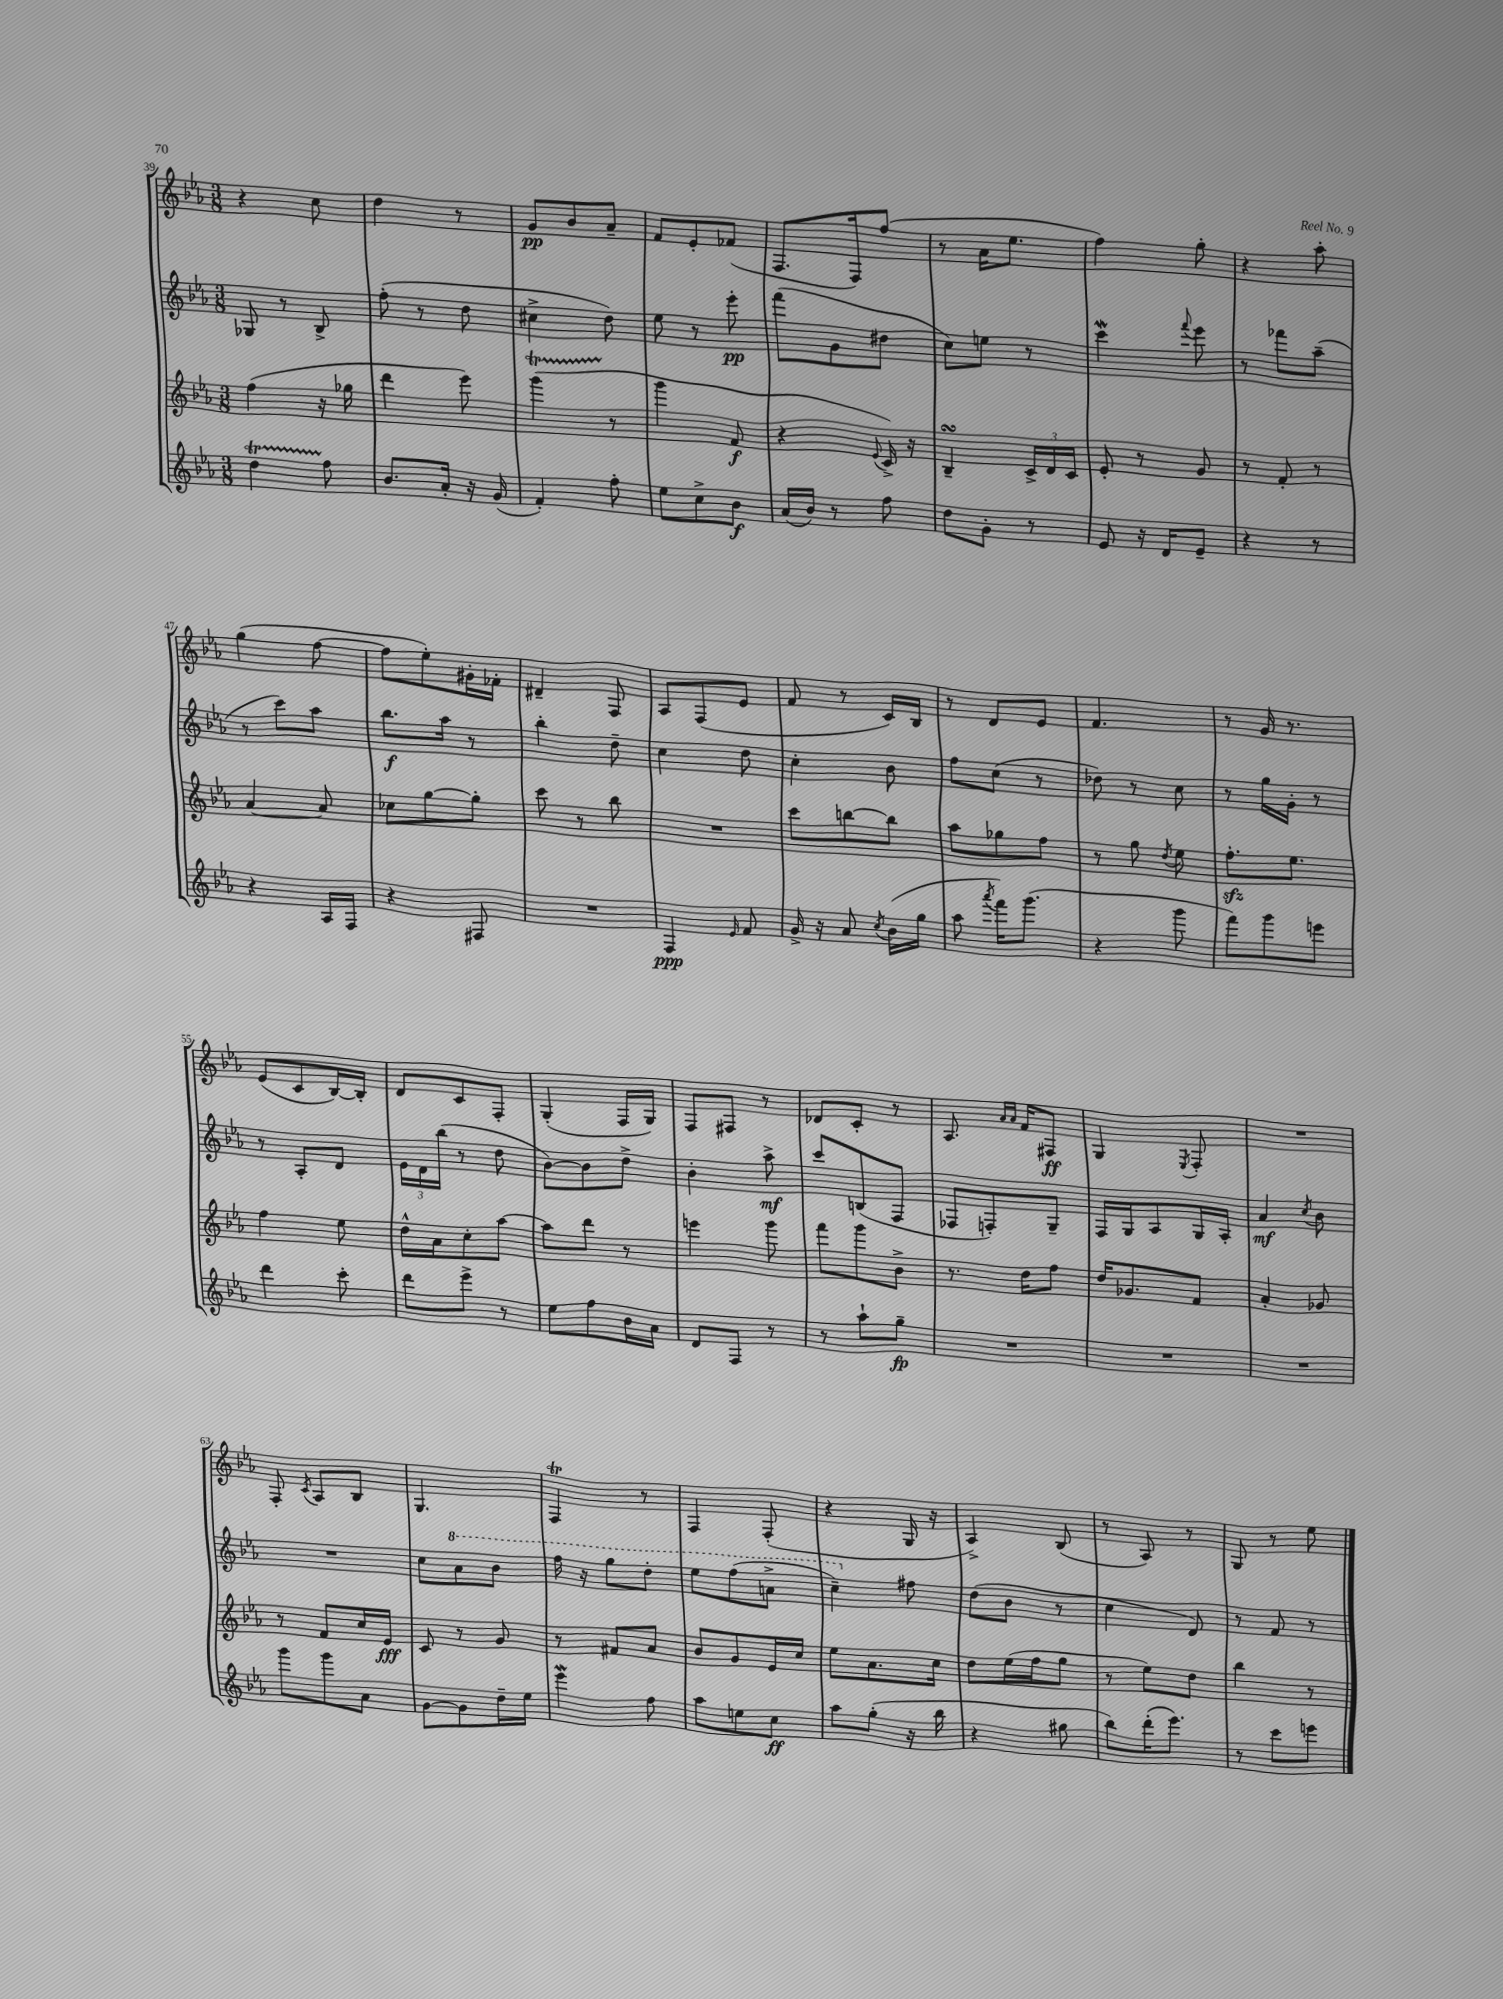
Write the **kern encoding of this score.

**kern	**kern	**kern	**kern
*staff4	*staff3	*staff2	*staff1
*clefG2	*clefG2	*clefG2	*clefG2
*k[b-e-a-]	*k[b-e-a-]	*k[b-e-a-]	*k[b-e-a-]
*M3/8	*M3/8	*M3/8	*M3/8
4dd	(4ff	8G-	4r
.	.	8r	.
8ff	16r	8B-^	8cc
.	16gg-	.	.
=	=	=	=
8.b-	4ddd	(8ff'	4dd
.	.	8r	.
16a-'	.	.	.
16r	8eee-)	8dd	8r
(16g	.	.	.
=	=	=	=
4f')	(4ggg	4cc#^	8g
.	.	.	8b-
8ff'	8r	8dd)	8a-~
=	=	=	=
8ee-	4ggg	8ee-	8f
8cc^	.	8r	8e-'
8b-	8f	8eee-'	(8f-
=	=	=	=
(16a-	4r	(8fff	8.F
16b-)	.	.	.
8r	.	8g	.
.	.	.	16F)
.	8qqe-	.	.
8ff	16c^)	8dd#	(8ff
.	16r	.	.
=	=	=	=
8dd	4B-~	8cc)	8r
8g'	.	8ee	16a-
.	.	.	8.ee-
8r	24c^	8r	.
.	24d	.	.
.	24c	.	.
=	=	=	=
8e-	8e-'	4ccc	4ff)
16r	8r	.	.
16d	.	.	.
.	.	8qqfff	.
8e-~	8g	8eee-	8gg'
=	=	=	=
4r	8r	8r	4r
.	8f'	8fff-	.
8r	8r	(8aa-~	8aa-'
=	=	=	=
4r	[4a-	8r	(4gg
.	.	8ccc)	.
16A-	8a-]	8aa-	[8ff
16F	.	.	.
=	=	=	=
4r	8cc-	8.bb-	8ff]
.	[8gg	.	8ee-')
.	.	16aa-	.
8F#	8gg']	8r	16g#'
.	.	.	16f-'
=	=	=	=
4.r	8ccc	4bb-'	4d#~
.	8r	.	.
.	8bb-	8dd~	8F
=	=	=	=
4F	4.r	4cc	8A-
.	.	.	(8F
16qqe-	.	.	.
8f	.	8dd	8e-
=	=	=	=
16g^	8ccc	4cc'	8f
16r	.	.	.
8a-	[8bb	.	8r
8qcc	.	.	.
(16b-	8bb]	8b-	16c)
16gg	.	.	16B-
=	=	=	=
8aa-	8aa-	8ff	8r
8qaaa-	.	.	.
16fff)	8gg-	(8cc	8d
(8.ggg	.	.	.
.	8ff	8r	8e-
=	=	=	=
4r	8r	8dd-)	4.f
.	8gg	8r	.
.	8qdd	.	.
8ggg	8ee-	8cc	.
=	=	=	=
8fff)	8.ff'	8r	8r
8ggg	.	16gg	16g
.	8.ee-	16g'	8.r
8eee	.	8r	.
=	=	=	=
4ddd	4ff	8r	(8e-
.	.	8A-'	8c
8ccc'	8ee-	8d	[16B-)
.	.	.	16B-']
=	=	=	=
8ddd	16dd^^	24e-	8d
.	.	24d	.
.	16a-	.	.
.	.	(24bb-	.
8eee-^	8cc'	8r	8c
8r	[8aa-	8dd	8F'
=	=	=	=
8ee-	8aa-]	[8b-)	(4G'
8ff	8ddd	8b-]	.
16b-	8r	8dd^	16F
16a-	.	.	16G)
=	=	=	=
8d	4eee	4b-'	8F
8F	.	.	8F#
8r	8ggg	8aa-^	8r
=	=	=	=
8r	8fff	8ccc	8d-
8aa-`	8ggg	(8B	8c'
8gg~	8b-^	8F	8r
=	=	=	=
4.r	8.r	8F-	8.A-
.	.	8F')	.
.	.	.	16qqa-
.	.	.	16qqa-
.	16dd	.	16f
.	8ff	8G~	8F#
=	=	=	=
4.r	16dd	16F	4G
.	8.g-	16G	.
.	.	8A-	.
.	.	.	8qE-
.	8f	16G	8F'
.	.	16A-'	.
=	=	=	=
4.r	4a-'	4a-	4.r
.	.	8qcc	.
.	8g-	8b-	.
=	=	=	=
8ggg	8r	4.r	8F'
.	.	.	8qc
8ggg	8f	.	8A-
8a-	16cc	.	8B-
.	16e-	.	.
=	=	=	=
[8g	8c	8cc	4.G
8g]	8r	8aa-	.
16dd~	8g	8bb-	.
16ee-	.	.	.
=	=	=	=
4eee-	8r	16fff	4F
.	.	16r	.
.	8f#	8ggg	.
8ff	8a-	8ddd'	8r
=	=	=	=
8aa-	8b-	8eee-	4F
8ee	8g	(8fff	.
8cc	16e-	8aa^	(8F'
.	16cc	.	.
=	=	=	=
8aa-	8ee-	4ccc~)	4r
(8gg'	8.a-	.	.
16r	.	8ff#	16G
16bb-	16cc	.	16r
=	=	=	=
4r	8dd	(8dd	4A-^)
.	(16ee-	8b-	.
.	16ff	.	.
8gg#	8gg	8r	(8B-
=	=	=	=
8bb-)	8r	4cc	8r
(16ddd'	8ee-)	.	8A-)
8.eee-)	.	.	.
.	8dd	8d)	8r
=	=	=	=
8r	4bb-	8r	8G
8ccc	.	8f	8r
8eee	8r	8r	8ee-
==	==	==	==
*-	*-	*-	*-
